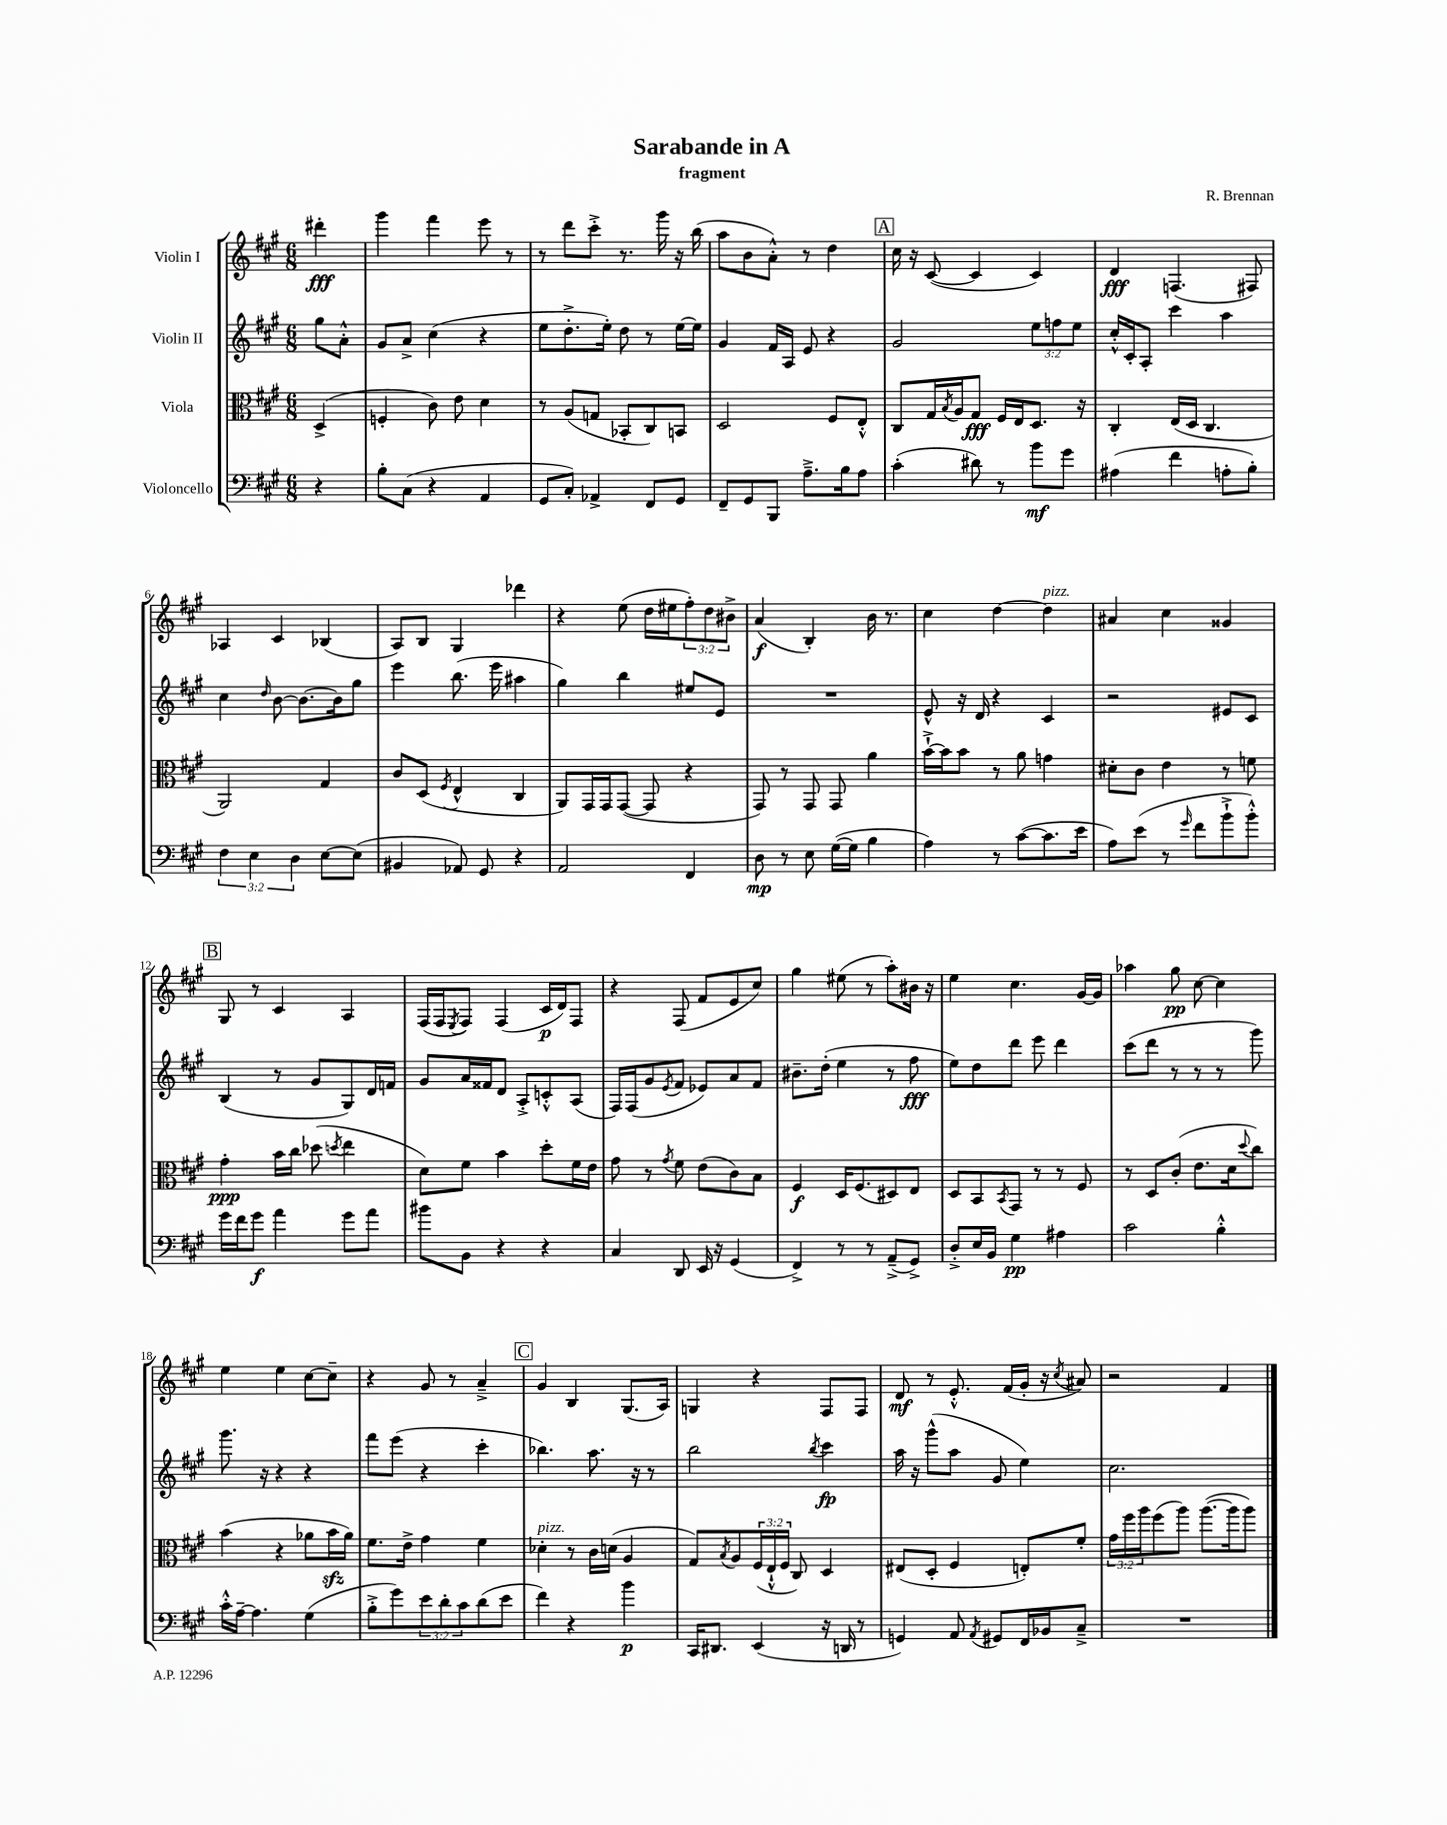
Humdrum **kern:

**kern	**kern	**kern	**kern
*staff4	*staff3	*staff2	*staff1
*clefF4	*clefC3	*clefG2	*clefG2
*k[f#c#g#]	*k[f#c#g#]	*k[f#c#g#]	*k[f#c#g#]
*M6/8	*M6/8	*M6/8	*M6/8
4r	(4D^	8gg#	4ddd#'
.	.	8a'^^	.
=	=	=	=
8B'	4F'	8g#	4ggg#
(8C#	.	8a^	.
4r	8c#)	(4cc#	4fff#
.	8e	.	.
4AA	4d	4r	8eee
.	.	.	8r
=	=	=	=
8GG#	8r	8ee	8r
8C#')	(8A	8.dd'^	8ddd
4AA-^	8G	.	8ccc#'^
.	.	16ee')	.
.	8BB-'	8dd	8.r
8FF#	8C#)	8r	.
.	.	.	16ggg#
8GG#	8BB	[16ee	16r
.	.	16ee]	(16bb
=	=	=	=
8FF#~	2D	4g#	8aa
8GG#	.	.	8b
8BBB	.	16f#	8a'^^)
.	.	16A	.
8.A~^	.	8e	8r
.	8F#	4r	4dd
16B	.	.	.
8A	8E'^^	.	.
=	=	=	=
(4c#'	8C#	2g#	16cc#
.	.	.	16r
.	16G#	.	([8c#
.	8qB	.	.
.	16A	.	.
8d#)	8G#	.	4c#]
8r	16F#	.	.
.	16E	.	.
8b	8.D	12ee	4c#)
.	.	12ff	.
8g#	.	.	.
.	.	12ee	.
.	16r	.	.
=	=	=	=
(4A#	4C#'	16cc#'^^	4d
.	.	16c#'	.
.	.	8A'	.
4f#	(16E	4ccc#	(4.F
.	16D	.	.
.	4.C#	.	.
8A'	.	4aa	.
8B')	.	.	8F#)
=	=	=	=
6F#	2AA)	4cc#	4A-
6E	.	.	.
.	.	16qqdd	.
.	.	[8b	4c#
6D	.	.	.
.	.	8.b_	.
[8E	4G#	.	(4B-
.	.	16b]	.
(8E]	.	8gg#	.
=	=	=	=
4BB#	8c#	4eee	8A)
.	(8D	.	8B
.	8qF#	.	.
8AA-)	4E^^	(8.bb	4G#
8GG#	.	.	.
.	.	16eee	.
4r	4C#	4aa#	4ddd-
=	=	=	=
2AA	8AA)	4gg#)	4r
.	16GG#	.	.
.	16GG#	.	.
.	([8GG#	4bb	(8ee
.	8GG#]	.	16dd
.	.	.	16ee#
4FF#	4r	8ee#	12ff#')
.	.	.	12dd
.	.	8e	.
.	.	.	12b#^
=	=	=	=
8D	8GG#)	2.r	(4a
8r	8r	.	.
8E	8GG#	.	4B')
([16G#	8GG#	.	.
16G#]	.	.	.
4B	4a	.	16b
.	.	.	8.r
=	=	=	=
4A)	[16b`^	8e^^	4cc#
.	16b]	.	.
.	8b	16r	.
.	.	16d	.
8r	8r	4r	[4dd
([8c#	8a	.	.
8.c#]	4g	4c#	4dd]
16e	.	.	.
=	=	=	=
8A)	8d#'	2r	4a#
(8e	8c#	.	.
8r	4e	.	4cc#
16qqg#	.	.	.
8f#	.	.	.
8b`^	8r	8e#	4g##
8b'^^)	8f	8c#	.
=	=	=	=
16g#	4g#'	(4B	8G#
16f#	.	.	.
8g#	.	.	8r
4a	16b	8r	4c#
.	16cc#	.	.
.	(8dd-	8g#	.
.	8qdd	.	.
8g#	4ee	8G#)	4A
8a	.	16d	.
.	.	16f	.
=	=	=	=
8b#	8d)	8g#	(16F#
.	.	.	16F#
.	.	.	8qE
8BB	8f#	16a	8F#)
.	.	16f##	.
4r	4b	8d	(4F#
.	.	8A'^	.
4r	8dd'	8c'^^	16c#
.	.	.	16d)
.	16f#	(8A	8F#
.	16e	.	.
=	=	=	=
4C#	8g#	16F#)	4r
.	.	(16F#	.
.	8r	8g#	.
.	8qg#	8qe	.
8DD	8f#	8f#	(8F#
16EE	(8e	8e-)	8f#
16r	.	.	.
(4GG#	8c#)	8a	8e
.	8B	8f#	8cc#)
=	=	=	=
4FF#^)	4F#	8.b#~	4gg#
.	.	(16dd'	.
8r	16D	4ee	(8ee#
.	(8.F#	.	.
8r	.	.	8r
(8AA~^	8D#)	8r	8aa')
8GG#^)	8E	8ff#	16b#
.	.	.	16r
=	=	=	=
8D'^	8D	8ee)	4ee
16E	8BB	8dd	.
16BB	.	.	.
.	8qBB	.	.
4G#	8GG#	8ddd	4.cc#
.	8r	8eee	.
4A#	8r	4ddd	.
.	8F#	.	[16g#
.	.	.	16g#]
=	=	=	=
2c#	8r	(8ccc#	4aa-
.	8D	8ddd	.
.	(8c#'	8r	8gg#
.	8.e	8r	[8cc#
4B'^^	.	8r	4cc#]
.	16d	.	.
.	8qqdd	.	.
.	8cc#)	8ggg#)	.
=	=	=	=
16c#'^^	(4b	8.ggg#	4ee
[16A~	.	.	.
4.A]	.	.	.
.	.	16r	.
.	4r	4r	4ee
(4G#	8a-	4r	[8cc#
.	16b	.	8cc#~]
.	16a-)	.	.
=	=	=	=
8B'^	8.f#	8fff#	4r
8g#)	.	(8eee	.
.	16e^	.	.
12e	4g#	4r	8g#
12d'	.	.	.
.	.	.	8r
12c#	.	.	.
(8d	4f#	4ccc#'	4a~^
8e	.	.	.
=	=	=	=
4f#)	4d-'	4.bb-)	4g#
4r	8r	.	4B
.	16c#	8.aa	.
.	(16d	.	.
4b	4A	.	(8.G#
.	.	16r	.
.	.	8r	.
.	.	.	16A)
=	=	=	=
16CC#	8G#)	2bb	4G
8.DD#	.	.	.
.	8qB	.	.
.	8A	.	.
(4EE	(24F#	.	4r
.	24E`^^	.	.
.	24F#	.	.
.	8C#)	.	.
.	.	8qbb	.
16r	4D	4ccc#	8F#
16DD	.	.	.
8r	.	.	8F#
=	=	=	=
4GG)	(8E#	16aa	8d
.	.	16r	.
.	8D'	(8ggg#^^	8r
8AA	4F#	8aa	8.e'^^
8qAA	.	.	.
8GG#	.	8g#	.
.	.	.	(16f#
16FF#	8E')	4ee)	16g#'
16BB-	.	.	16r
.	.	.	8qcc#
8C#~^	8f#'	.	8a#)
=	=	=	=
2.r	24g#	2.cc#	2r
.	24ff#	.	.
.	24aa	.	.
.	(8ff#	.	.
.	8aa)	.	.
.	([8.aa	.	.
.	.	.	4f#
.	16aa]	.	.
.	8aa)	.	.
==	==	==	==
*-	*-	*-	*-
